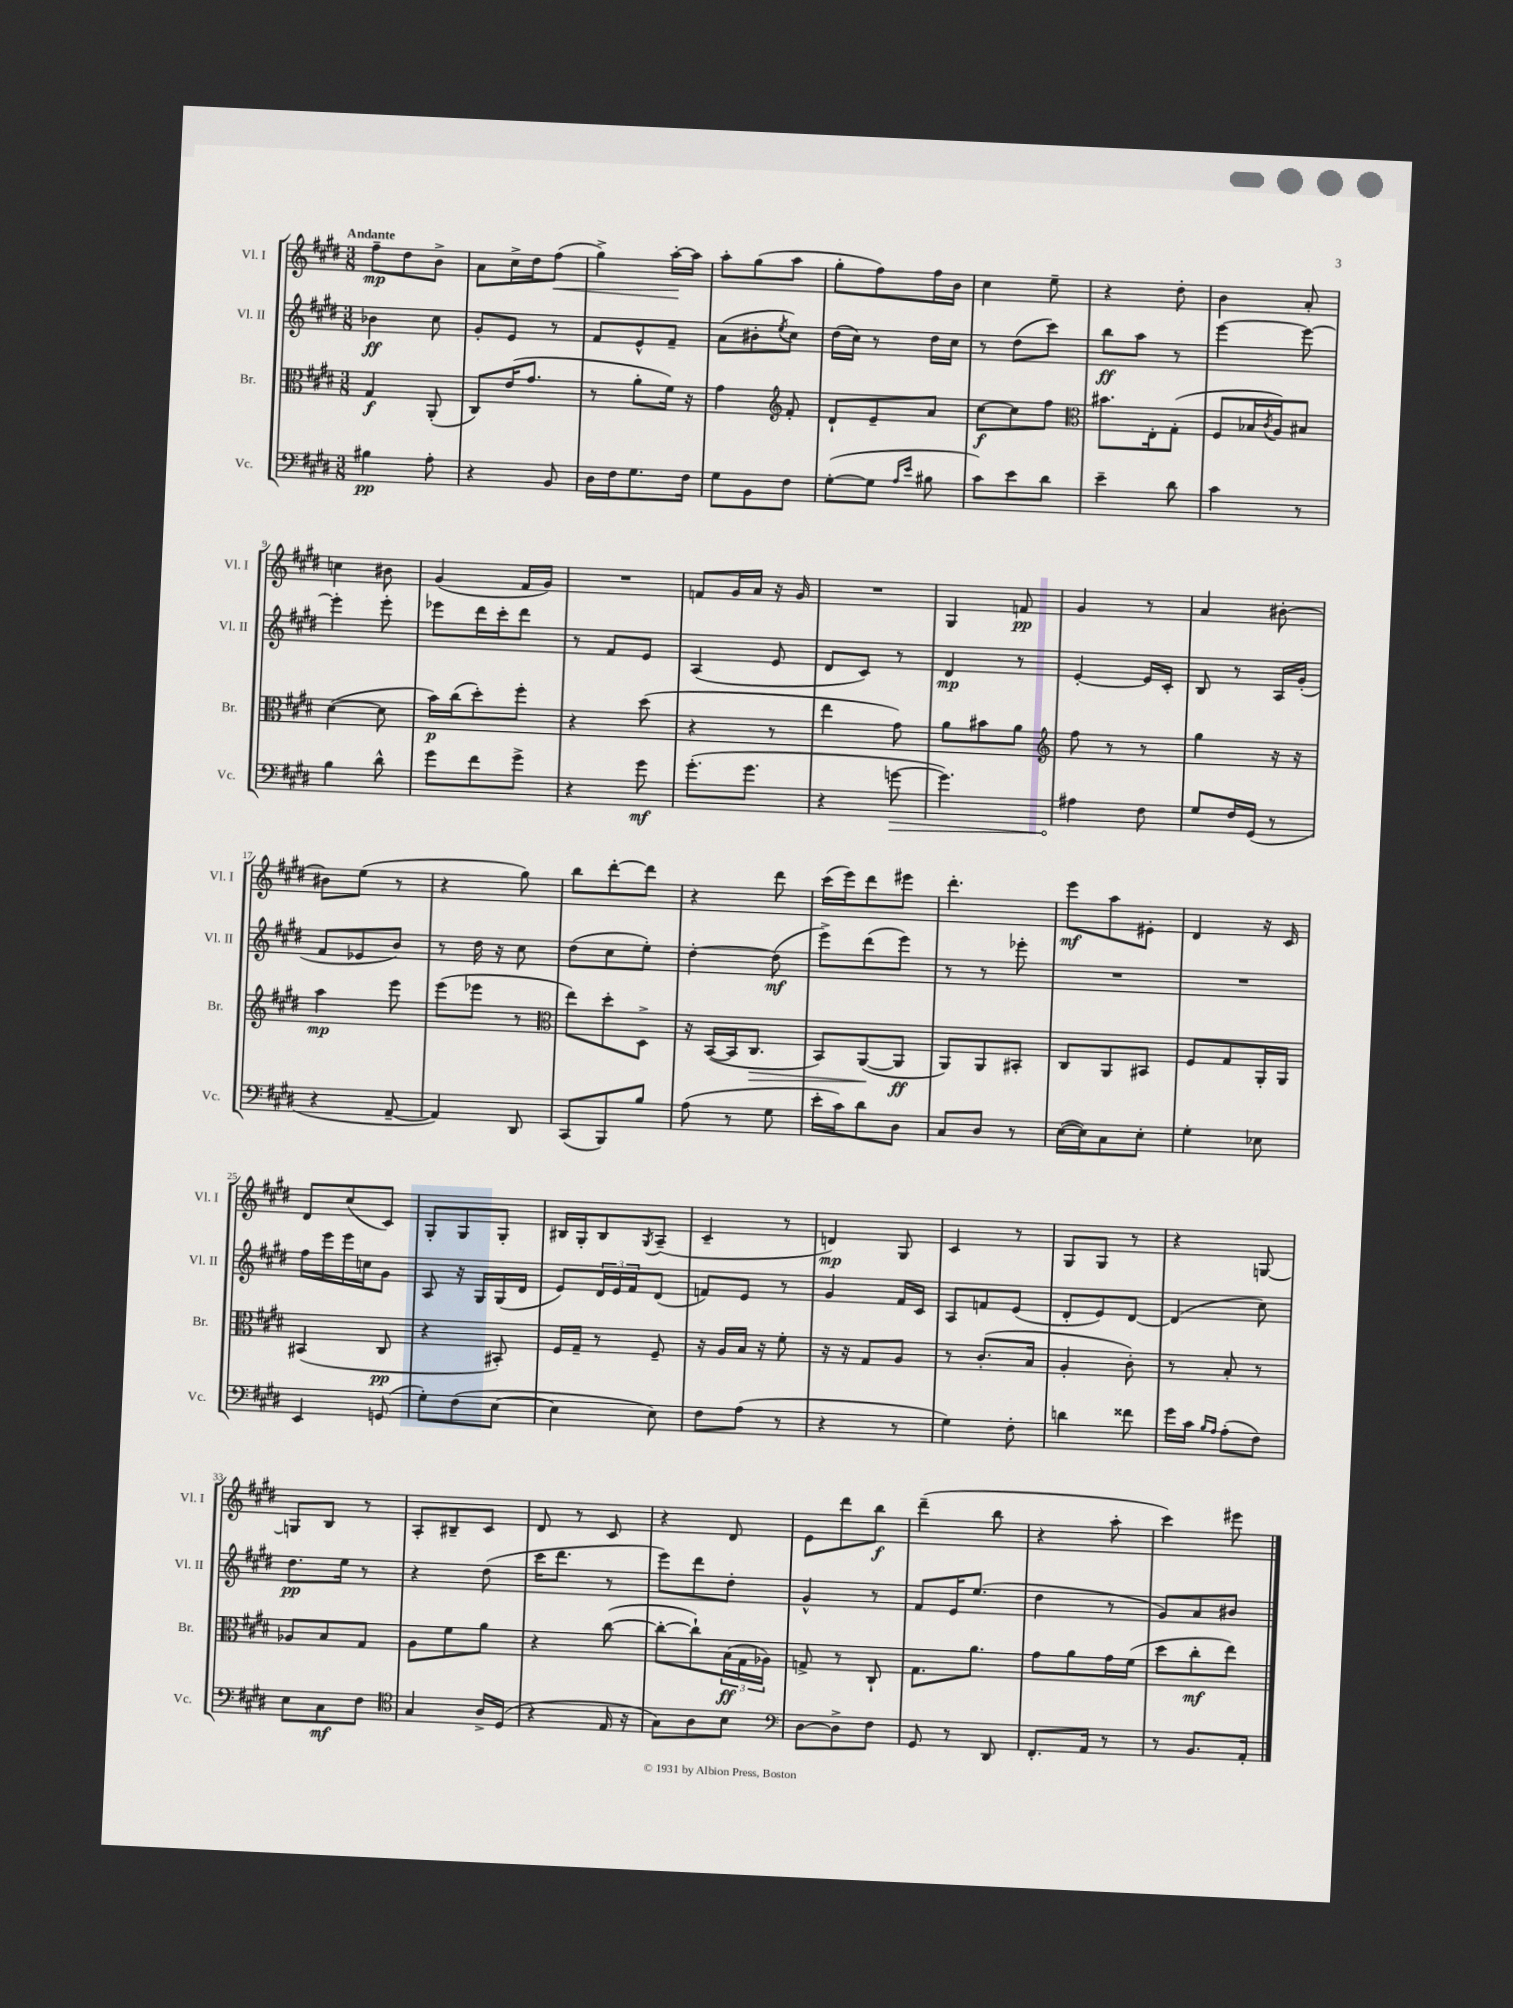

**kern	**dynam	**kern	**dynam	**kern	**dynam	**kern	**dynam
*part4	*part4	*part3	*part3	*part2	*part2	*part1	*part1
*staff4	*staff4	*staff3	*staff3	*staff2	*staff2	*staff1	*staff1
*I"Vc.	*	*I"Br.	*	*I"Vl. II	*	*I"Vl. I	*
*I'Vc.	*	*I'Br.	*	*I'Vl. II	*	*I'Vl. I	*
*clefF4	*	*clefC3	*	*clefG2	*	*clefG2	*
*k[f#c#g#d#]	*	*k[f#c#g#d#]	*	*k[f#c#g#d#]	*	*k[f#c#g#d#]	*
*M3/8	*	*M3/8	*	*M3/8	*	*M3/8	*
=1	=1	=1	=1	=1	=1	=1	=1
!	!	!	!	!	!	!LO:TX:a:B:t=Andante	!
4B#X\	pp	4G#/	f	4b-X\	ff	8ff#~\L	mp
.	.	.	.	.	.	8dd#\	.
8A'\	.	(8AA'/	.	8cc#\	.	8b^\J	.
=2	=2	=2	=2	=2	=2	=2	=2
4r	.	8C#/L)	.	8g#'/L	.	8a\L	.
.	.	(16e/K	.	8e/J	.	16cc#^\L	.
.	.	8.g#/J	.	.	.	16dd#\J	.
!	!	!	!	!	!	!	!LO:HP:b
8BB/	.	.	.	8r	.	(8ff#\J	<
=3	=3	=3	=3	=3	=3	=3	=3
16D#\LL	.	8r	.	8f#/L	.	4gg#^\)	.
16F#\J	.	.	.	.	.	.	.
8.G#\	.	8a'\L	.	8e^^/	.	.	.
.	.	16f#\Jk)	.	8f#~/J	.	[16aa'\LL	.
16F#\Jk	.	16r	.	.	.	16aa\JJ]	[
=4	=4	=4	=4	=4	=4	=4	=4
8G#\L	.	4g#\	.	(8a\L	.	8aa'\L	.
8BB\	.	.	.	8b#X'\	.	(8gg#\	.
*	*	*clefG2	*	*	*	*	*
.	.	.	.	8qee/	.	.	.
8F#\J	.	8f#'/	.	8cc#\J)	.	8aa\J	.
=5	=5	=5	=5	=5	=5	=5	=5
([8G#'\L	.	8d#`/L	.	(16dd#\LL	.	8gg#'\L	.
.	.	.	.	16cc#\JJ)	.	.	.
8G#\J]	.	8e~/	.	8r	.	8ff#\)	.
16qqA/LL	.	.	.	.	.	.	.
16qqe/JJ	.	.	.	.	.	.	.
8B#X\	.	8a/J	.	16dd#\LL	.	16ff#\L	.
.	.	.	.	16cc#\JJ	.	16b\JJ	.
=6	=6	=6	=6	=6	=6	=6	=6
8c#\L)	.	[8cc#\L	f	8r	.	4cc#\	.
8e\	.	8cc#\]	.	(8dd#\L	.	.	.
8d#\J	.	8ff#\J	.	8ccc#\J)	.	8ee~\	.
=7	=7	=7	=7	=7	=7	=7	=7
*	*	*clefC3	*	*	*	*	*
4e~\	.	8.b#X\L	.	8bb\L	ff	4r	.
.	.	.	.	8aa\J	.	.	.
.	.	16E'\k	.	.	.	.	.
8d#\	.	(8G#'\J	.	8r	.	8dd#'\	.
=8	=8	=8	=8	=8	=8	=8	=8
4c#\	.	8F#/L	.	[4eee\	.	4b\	.
.	.	16B-X/L	.	.	.	.	.
.	.	8qc#/	.	.	.	.	.
.	.	16A/J)	.	.	.	.	.
8r	.	8B#X/J	.	8eee\_	.	8a'/	.
!!LO:LB:g=z
=9	=9	=9	=9	=9	=9	=9	=9
4B\	.	([4d#\	.	4eee'\]	.	4ccn\	.
8d#^^\	.	8d#\]	.	8eee'\	.	8b#X\	.
=10	=10	=10	=10	=10	=10	=10	=10
8g#\L	.	16b\LL)	p	8eee-X\L	.	(4g#/	.
.	.	(16cc#\J	.	.	.	.	.
8f#\	.	8dd#'\)	.	16ddd#\L	.	.	.
.	.	.	.	16ccc#'\J	.	.	.
8g#^\J	.	8ff#'\J	.	8ddd#\J	.	16f#/LL	.
.	.	.	.	.	.	16g#/JJ)	.
=11	=11	=11	=11	=11	=11	=11	=11
4r	.	4r	.	8r	.	4.r	.
.	.	.	.	8f#/L	.	.	.
8g#\	mf	(8dd#\	.	8e/J	.	.	.
=12	=12	=12	=12	=12	=12	=12	=12
(8.g#'\L	.	4r	.	(4A/	.	8fn/L	.
.	.	.	.	.	.	16g#/L	.
8.g#\J	.	.	.	.	.	16a/JJ	.
.	.	8r	.	8e/	.	16r	.
.	.	.	.	.	.	16g#/	.
=13	=13	=13	=13	=13	=13	=13	=13
4r	.	4ee\	.	8d#/L	.	4.r	.
.	.	.	.	8c#/J)	.	.	.
!	!LO:HP:b	!	!	!	!	!	!
[8gn\	>	8g#\)	.	8r	.	.	.
=14	=14	=14	=14	=14	=14	=14	=14
4.g\])	.	8a\L	.	4d#/	mp	4G#/	.
.	.	8b#X\	.	.	.	.	.
.	.	8a\J	.	8r	.	8fn/	pp
=15	=15	=15	=15	=15	=15	=15	=15
*	*	*clefG2	*	*	*	*	*
4A#X\	.	8ff#\	.	[4e'/	.	4g#/	.
.	.	8r	.	.	.	.	.
8F#\	]	8r	.	16e/LL]	.	8r	.
.	.	.	.	16c#'/JJ	.	.	.
=16	=16	=16	=16	=16	=16	=16	=16
8G#/L	.	4gg#\	.	8B/	.	4a/	.
16F#/L	.	.	.	8r	.	.	.
(16GG#/JJ	.	.	.	.	.	.	.
8r	.	16r	.	16A/LL	.	[8b#X'\	.
.	.	16r	.	(16g#'/JJ	.	.	.
!!LO:LB:g=z
=17	=17	=17	=17	=17	=17	=17	=17
4r	.	4aa\	mp	8f#/L	.	8b#X\L]	.
.	.	.	.	8e-X/	.	(8ee\J	.
[8AA~/	.	8eee\	.	8b/J)	.	8r	.
=18	=18	=18	=18	=18	=18	=18	=18
4AA/])	.	(8eee\L	.	8r	.	4r	.
.	.	8eee-X\J	.	16dd#\	.	.	.
.	.	.	.	16r	.	.	.
8DD#/	.	8r	.	8cc#\	.	8gg#\)	.
=19	=19	=19	=19	=19	=19	=19	=19
*	*	*clefC3	*	*	*	*	*
(8CC#/L	.	8ee\L)	.	(8dd#\L	.	8bb\L	.
8BBB/)	.	8dd#'\	.	8cc#\	.	[8ddd#'\	.
8B/J	.	8D#^\J	.	8ee'\J)	.	8ddd#\J]	.
=20	=20	=20	=20	=20	=20	=20	=20
(8A\	.	16r	.	[4dd#'\	.	4r	.
.	.	([16BB/LL	.	.	.	.	.
8r	.	16BB/J]	.	.	.	.	.
!	!	!	!LO:HP:b	!	!	!	!
.	.	8.C#/J	>	.	.	.	.
8G#\	.	.	.	(8dd#\]	mf	8ddd#\	.
=21	=21	=21	=21	=21	=21	=21	=21
16e'\LL	.	8BB/L)	.	8eee^\L)	.	(16ccc#\LL	.
16c#\J)	.	.	.	.	.	16eee\J)	.
8d#\	.	([8AA/	.	(8ddd#\	.	8ddd#\	.
8D#\J	.	8AA/J]	] ff	8eee\J)	.	8eee#X\J	.
=22	=22	=22	=22	=22	=22	=22	=22
8C#/L	.	8AA/L)	.	8r	.	4.ddd#'\	.
8D#/J	.	8AA/	.	8r	.	.	.
8r	.	8BB#X'/J	.	8eee-X'\	.	.	.
=23	=23	=23	=23	=23	=23	=23	=23
([16E\LL	.	8C#/L	.	4.r	.	8eee\L	mf
16E\J])	.	.	.	.	.	.	.
8C#\	.	8AA/	.	.	.	8aa\	.
8E'\J	.	8BB#X/J	.	.	.	8e#X'\J	.
=24	=24	=24	=24	=24	=24	=24	=24
4G#'\	.	8F#/L	.	4.r	.	4d#/	.
.	.	8G#/	.	.	.	.	.
8E-X\	.	16AA'/L	.	.	.	16r	.
.	.	16AA/JJ	.	.	.	16c#/	.
!!LO:LB:g=z
=25	=25	=25	=25	=25	=25	=25	=25
4EE/	.	(4BB#X/	.	16ff#\LL	.	8d#/L	.
.	.	.	.	16eee\	.	.	.
.	.	.	.	16eee\	.	(8cc#/	.
.	.	.	.	16ccn\J	.	.	.
(8GGn/	.	8C#/	pp	8g#\J	.	8c#/J)	.
=26	=26	=26	=26	=26	=26	=26	=26
8G#'\L)	.	4r	.	8A/	.	8G#'/L	.
(8F#\	.	.	.	16r	.	8G#/	.
.	.	.	.	16G#/LL	.	.	.
[8E\J	.	8BB#X'/)	.	(16G#/	.	8G#'/J	.
.	.	.	.	16d#/JJ	.	.	.
=27	=27	=27	=27	=27	=27	=27	=27
4E\]	.	16F#/LL	.	8e/L)	.	16B#X/LL	.
.	.	16G#~/JJ	.	.	.	16G#'/J	.
.	.	8r	.	24d#/L	.	8B#/	.
.	.	.	.	24e/	.	.	.
.	.	.	.	24f#/J	.	.	.
.	.	.	.	.	.	8qG#/	.
8E\)	.	8F#~/	.	(8d#/J	.	(8A~/J	.
=28	=28	=28	=28	=28	=28	=28	=28
8F#\L	.	16r	.	8fn/L)	.	4c#~/	.
.	.	16A/LL	.	.	.	.	.
(8A\J	.	16B/JJ	.	8e/J	.	.	.
.	.	16r	.	.	.	.	.
8r	.	8f#'\	.	8r	.	8r	.
=29	=29	=29	=29	=29	=29	=29	=29
4r	.	16r	.	4g#/	.	4dn/)	mp
.	.	16r	.	.	.	.	.
.	.	8G#/L	.	.	.	.	.
8r	.	8A/J	.	16f#/LL	.	8G#/	.
.	.	.	.	16c#/JJ	.	.	.
=30	=30	=30	=30	=30	=30	=30	=30
4G#\)	.	8r	.	8A/L	.	4c#/	.
.	.	(8.c#'/L	.	8fn/	.	.	.
8F#'\	.	.	.	(8e/J	.	8r	.
.	.	16B/Jk	.	.	.	.	.
=31	=31	=31	=31	=31	=31	=31	=31
4dn\	.	4A'/	.	8d#'/L	.	8G#/L	.
.	.	.	.	8e/)	.	8G#/J	.
8f##X\	.	8c#'\)	.	[8d#/J	.	8r	.
=32	=32	=32	=32	=32	=32	=32	=32
16g#\LL	.	8r	.	(4d#/]	.	4r	.
16c#\JJ	.	.	.	.	.	.	.
16qqB/LL	.	.	.	.	.	.	.
16qqA/JJ	.	.	.	.	.	.	.
(8A'\L	.	8B'/	.	.	.	.	.
8F#\J)	.	8r	.	8cc#\)	.	[8Gn/	.
!!LO:LB:g=z
=33	=33	=33	=33	=33	=33	=33	=33
8E\L	.	8A-X/L	.	8.dd#\L	pp	8Gn/L]	.
8C#\	mf	8B/	.	.	.	8B/J	.
.	.	.	.	16ee\Jk	.	.	.
8F#\J	.	8G#/J	.	8r	.	8r	.
=34	=34	=34	=34	=34	=34	=34	=34
*clefC4	*	*	*	*	*	*	*
4G#/	.	8A\L	.	4r	.	8A'/L	.
.	.	8f#\	.	.	.	8B#X~/	.
16A^/LL	.	8a\J	.	(8dd#\	.	8c#/J	.
(16D#/JJ	.	.	.	.	.	.	.
=35	=35	=35	=35	=35	=35	=35	=35
4r	.	4r	.	16ccc#\KL	.	8d#/	.
.	.	.	.	8.ddd#\J	.	.	.
.	.	.	.	.	.	8r	.
16E/	.	([8cc#\	.	8r	.	8c#/	.
16r	.	.	.	.	.	.	.
=36	=36	=36	=36	=36	=36	=36	=36
8G#\L)	.	8cc#'\L_	.	8eee\L)	.	4r	.
8A\	.	8cc#`\])	.	8ddd#\	.	.	.
8B\J	.	(24B\L	ff	8dd#'\J	.	8d#/	.
.	.	24G#\	.	.	.	.	.
.	.	24A-X\JJ)	.	.	.	.	.
=37	=37	=37	=37	=37	=37	=37	=37
*clefF4	*	*	*	*	*	*	*
[8D#\L	.	8Gn^/	.	4g#^^/	.	8e\L	.
8D#^\]	.	8r	.	.	.	8ddd#\	.
8F#\J	.	8C#`/	.	8r	.	8bb\J	f
=38	=38	=38	=38	=38	=38	=38	=38
8GG#/	.	8.G#\L	.	8f#/L	.	(4ddd#~\	.
8r	.	.	.	16e/K	.	.	.
.	.	8.a\J	.	(8.ee/J	.	.	.
8DD#/	.	.	.	.	.	8bb\	.
=39	=39	=39	=39	=39	=39	=39	=39
8.FF#'/L	.	8g#\L	.	4dd#\	.	4r	.
.	.	8a\	.	.	.	.	.
16AA/Jk	.	.	.	.	.	.	.
8r	.	16g#\L	.	8r	.	8aa'\	.
.	.	(16f#\JJ	.	.	.	.	.
=40	=40	=40	=40	=40	=40	=40	=40
8r	.	8dd#\L	.	8g#/L)	.	4ccc#\)	.
8.BB/L	.	8cc#'\	mf	8a/	.	.	.
.	.	8ee\J)	.	8b#X/J	.	8eee#X\	.
16AA'/Jk	.	.	.	.	.	.	.
==	==	==	==	==	==	==	==
*-	*-	*-	*-	*-	*-	*-	*-
